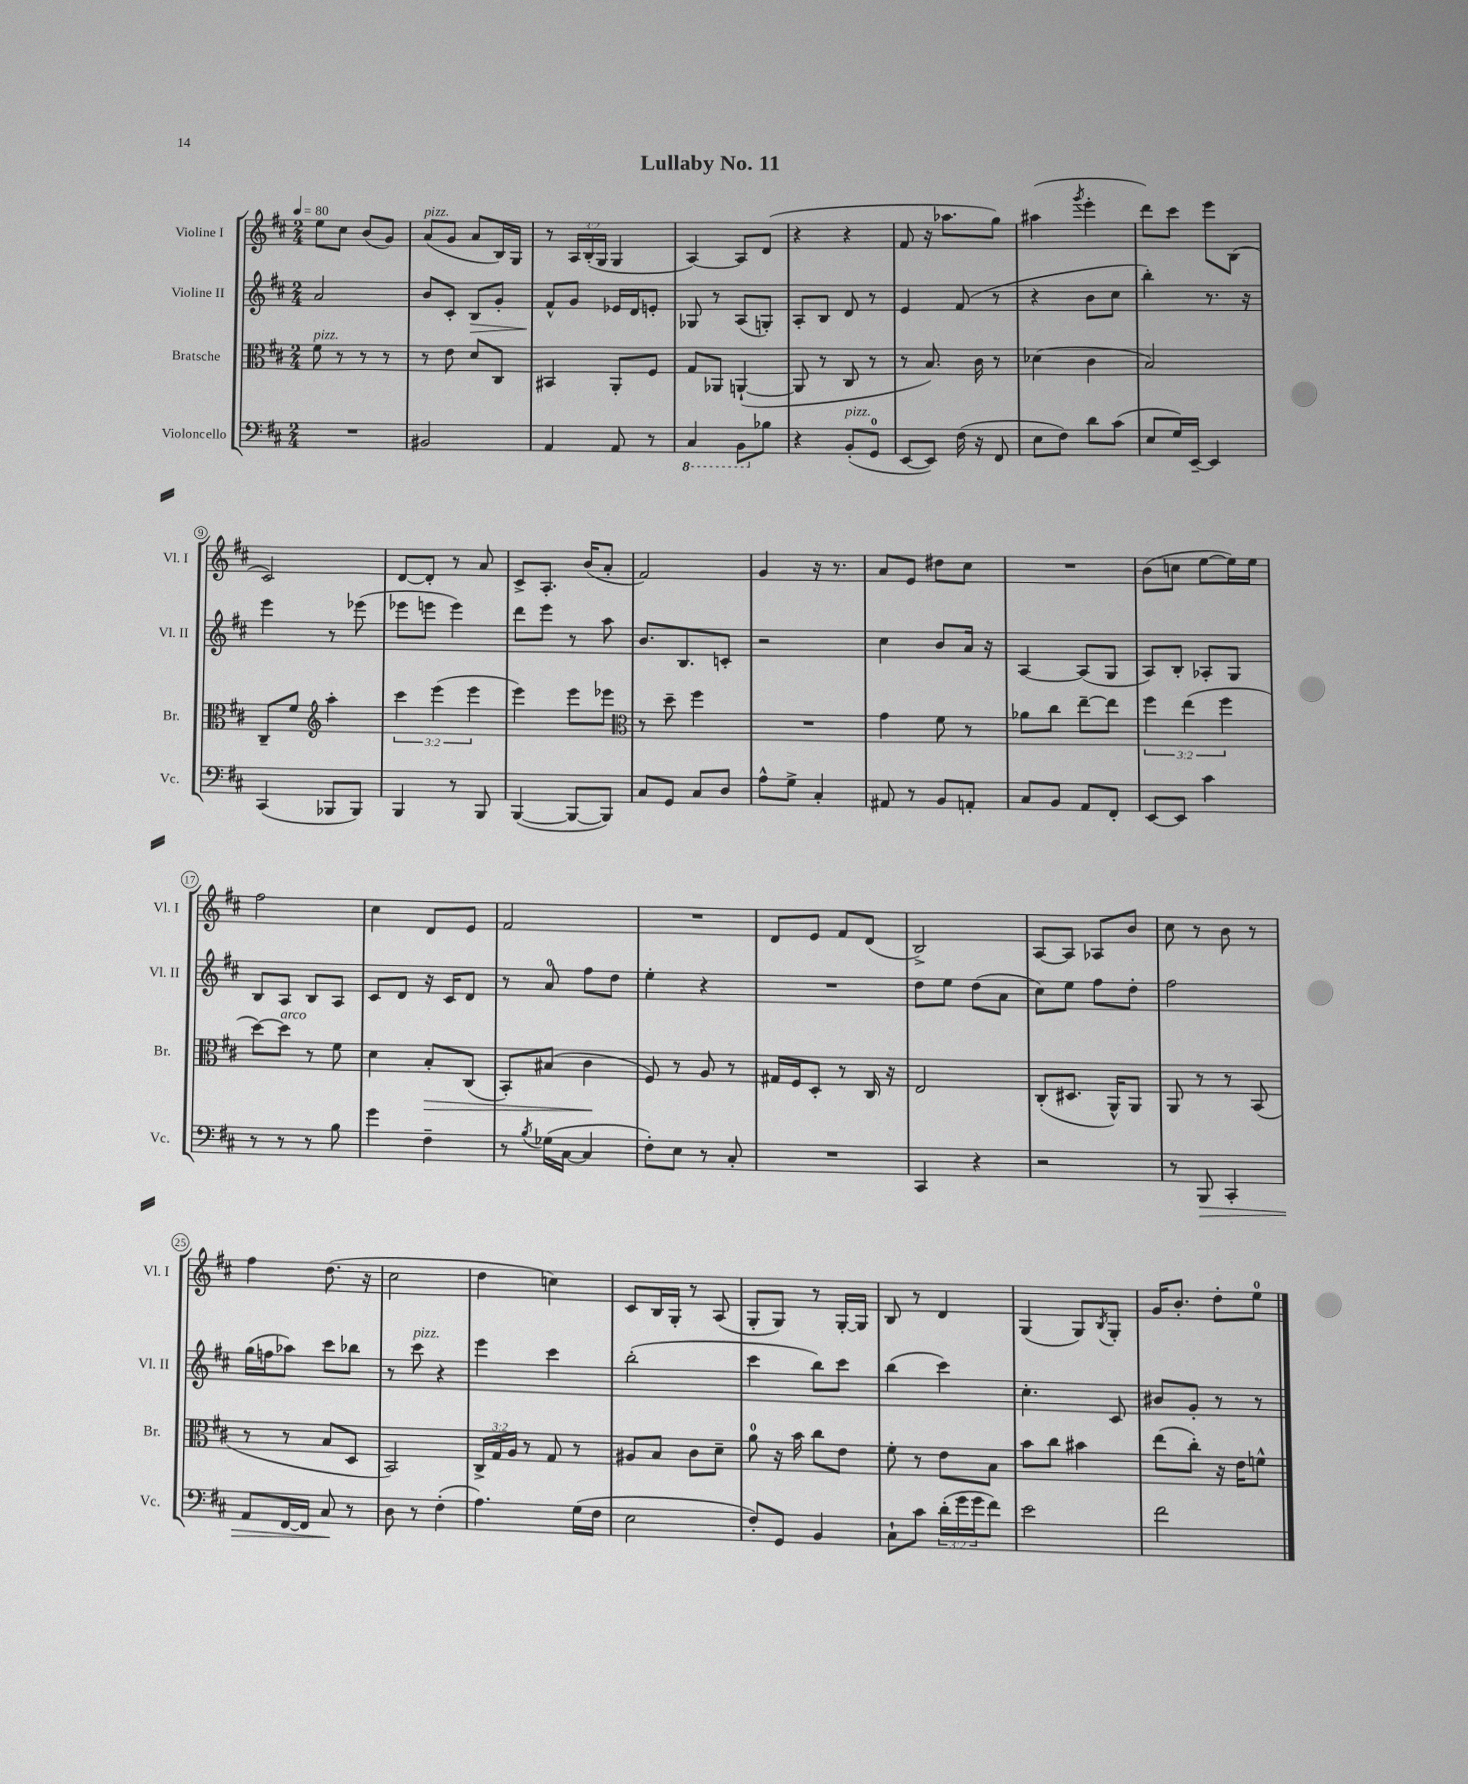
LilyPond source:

\header { title = "Lullaby No. 11" }
<<
\new StaffGroup <<
\new Staff = "s0" \with { instrumentName = "Violine I" shortInstrumentName = "Vl. I" } {
    \clef treble \key d \major \numericTimeSignature \time 2/4 \override Staff.TupletNumber.text = #tuplet-number::calc-fraction-text \tempo 4 = 80
    e''8 cis''8 b'8( g'8) |
    a'8^\markup { \italic "pizz." }( g'8 a'8 b16) g16 |
    r8 \tuplet 3/2 { a16 b16-.( g16 } g4 |
    a4~) a8 d'8( |
    r4 r4 |
    fis'8 r16 aes''8. g''8) |
    ais''4( \acciaccatura { g'''8 } e'''4-. |
    d'''8) cis'''8 e'''8 b8( |
    cis'2) |
    d'8~ d'8-. r8 a'8 |
    cis'8-> a8.-. b'16( a'8-. |
    fis'2) |
    g'4 r16 r8. |
    a'8 e'8 dis''8 cis''8 |
    R2 |
    b'8( c''8 e''8~ e''16) e''16 |
    fis''2 |
    cis''4 d'8 e'8 |
    fis'2 |
    R2 |
    d'8 e'8 fis'8 d'8( |
    b2->) |
    a8~ a8 aes8 b'8 |
    cis''8 r8 b'8 r8 |
    fis''4 d''8.( r16 |
    cis''2 |
    d''4 c''4) |
    cis'8 b16 g16-. r8 a8( |
    g8-. g8) r8 g16~-. g16 |
    b8 r8 d'4 |
    g4( g8) \acciaccatura { b8 } g8-. |
    g'16 b'8.-. d''8-. e''8-0 \bar "|." |
}
\new Staff = "s1" \with { instrumentName = "Violine II" shortInstrumentName = "Vl. II" } {
    \clef treble \key d \major \numericTimeSignature \time 2/4
    a'2 |
    b'8 cis'8-. b8\> g'8-. |
    fis'8-^\! g'8 ees'16 d'16 e'8-. |
    ges8 r8 a8( g8-.) |
    a8-. b8 d'8 r8 |
    e'4 fis'8( r8 |
    r4 b'8 cis''8 |
    b''4-.) r8. r16 |
    e'''4 r8 ees'''8( |
    ees'''8 e'''8 e'''4) |
    d'''8 e'''8 r8 a''8 |
    b'8. b8. c'8-. |
    r2 |
    cis''4 b'8 a'16 r16 |
    a4~ a8( g8 |
    a8) b8-. aes8-. g8 |
    b8 a8 b8 a8 |
    cis'8 d'8 r16 cis'16 d'8 |
    r8 a'8-0 fis''8 d''8 |
    e''4-. r4 |
    R2 |
    d''8 e''8 d''8( a'8 |
    cis''8) e''8 fis''8 d''8-. |
    fis''2 |
    g''16( f''16 aes''8) cis'''8 bes''8 |
    r8 cis'''8^\markup { \italic "pizz." } r4 |
    e'''4 cis'''4 |
    b''2-.( |
    cis'''4 b''8) cis'''8 |
    b''4( cis'''4) |
    cis''4.-. cis'8 |
    bis'8 g'8-. r8 r8 \bar "|." |
}
\new Staff = "s2" \with { instrumentName = "Bratsche" shortInstrumentName = "Br." } {
    \clef alto \key d \major \numericTimeSignature \time 2/4 \override Staff.TupletNumber.text = #tuplet-number::calc-fraction-text
    fis'8^\markup { \italic "pizz." } r8 r8 r8 |
    r8 e'8 d'8 cis8 |
    bis,4 a,8-. fis8 |
    g8 aes,8 a,4~-!( |
    a,8 r8 cis8 r8 |
    r8 b8.) cis'16 r8 |
    des'4( cis'4 |
    b2) |
    cis8-- fis'8 \clef treble a''4-. |
    \tuplet 3/2 { cis'''4 e'''4( e'''4 } |
    e'''4) e'''8 ees'''8 |
    \clef alto r8 d''8-- fis''4 |
    R2 |
    g'4 fis'8 r8 |
    aes'8 cis''8 e''8~-- e''8 |
    \tuplet 3/2 { fis''4 e''4( fis''4 } |
    d''8~) d''8^\markup { \italic "arco" } r8 fis'8 |
    d'4 b8-.\> cis8( |
    b,8-.) bis8( cis'4\! |
    fis8) r8 a8 r8 |
    gis16 fis16 d8-. r8 cis16 r16 |
    e2 |
    cis8-.( dis8. a,16-^) a,8 |
    a,8 r8 r8 b,8( |
    r8 r8 b8 d8 |
    b,2) |
    \tuplet 3/2 { cis16-> g16 a16 } r8 g8 r8 |
    ais8 b8 cis'8 d'8-- |
    a'8-0 r16 b'16 cis''8 e'8 |
    fis'8-. r8 e'8 b8 |
    b'8 cis''8 bis'4 |
    e''8( cis''8-.) r16 e'16 f'8-^ \bar "|." |
}
\new Staff = "s3" \with { instrumentName = "Violoncello" shortInstrumentName = "Vc." } {
    \clef bass \key d \major \numericTimeSignature \time 2/4 \override Staff.TupletNumber.text = #tuplet-number::calc-fraction-text
    R2 |
    bis,2 |
    a,4 a,8 r8 |
    \ottava #-1 cis,4 b,,8 \ottava #0 bes8 |
    r4 b,8-.^\markup { \italic "pizz." }( g,8-0 |
    e,8~ e,8) fis16( r16 fis,8 |
    e8 fis8) d'8 cis'8( |
    e8 g16) e,16~-- e,4 |
    cis,4( bes,,8 bes,,8) |
    b,,4 r8 b,,8 |
    b,,4~( b,,8~ b,,8) |
    cis8 g,8 cis8 d8 |
    a8-^ g8-> cis4-. |
    ais,8 r8 b,8 a,8-. |
    cis8 b,8 a,8 fis,8-. |
    e,8~ e,8 cis'4 |
    r8 r8 r8 b8 |
    g'4 fis4-- |
    r8 \acciaccatura { b8 } ges16( cis16~ cis4 |
    fis8-.) e8 r8 cis8-. |
    R2 |
    cis,4 r4 |
    r2 |
    r8 b,,8\> cis,4-. |
    a,8 fis,16~ fis,16 cis8\! r8 |
    d8 r8 fis4-.( |
    a4.) g16( fis16 |
    e2 |
    fis8-.) g,8 b,4 |
    cis8-! cis'8 \tuplet 3/2 { d'16-.( g'16 g'16 } fis'8) |
    e'2 |
    fis'2 \bar "|." |
}
>>
>>
\layout { \context { \Score \override BarNumber.stencil = #(make-stencil-circler 0.1 0.3 ly:text-interface::print) } }
